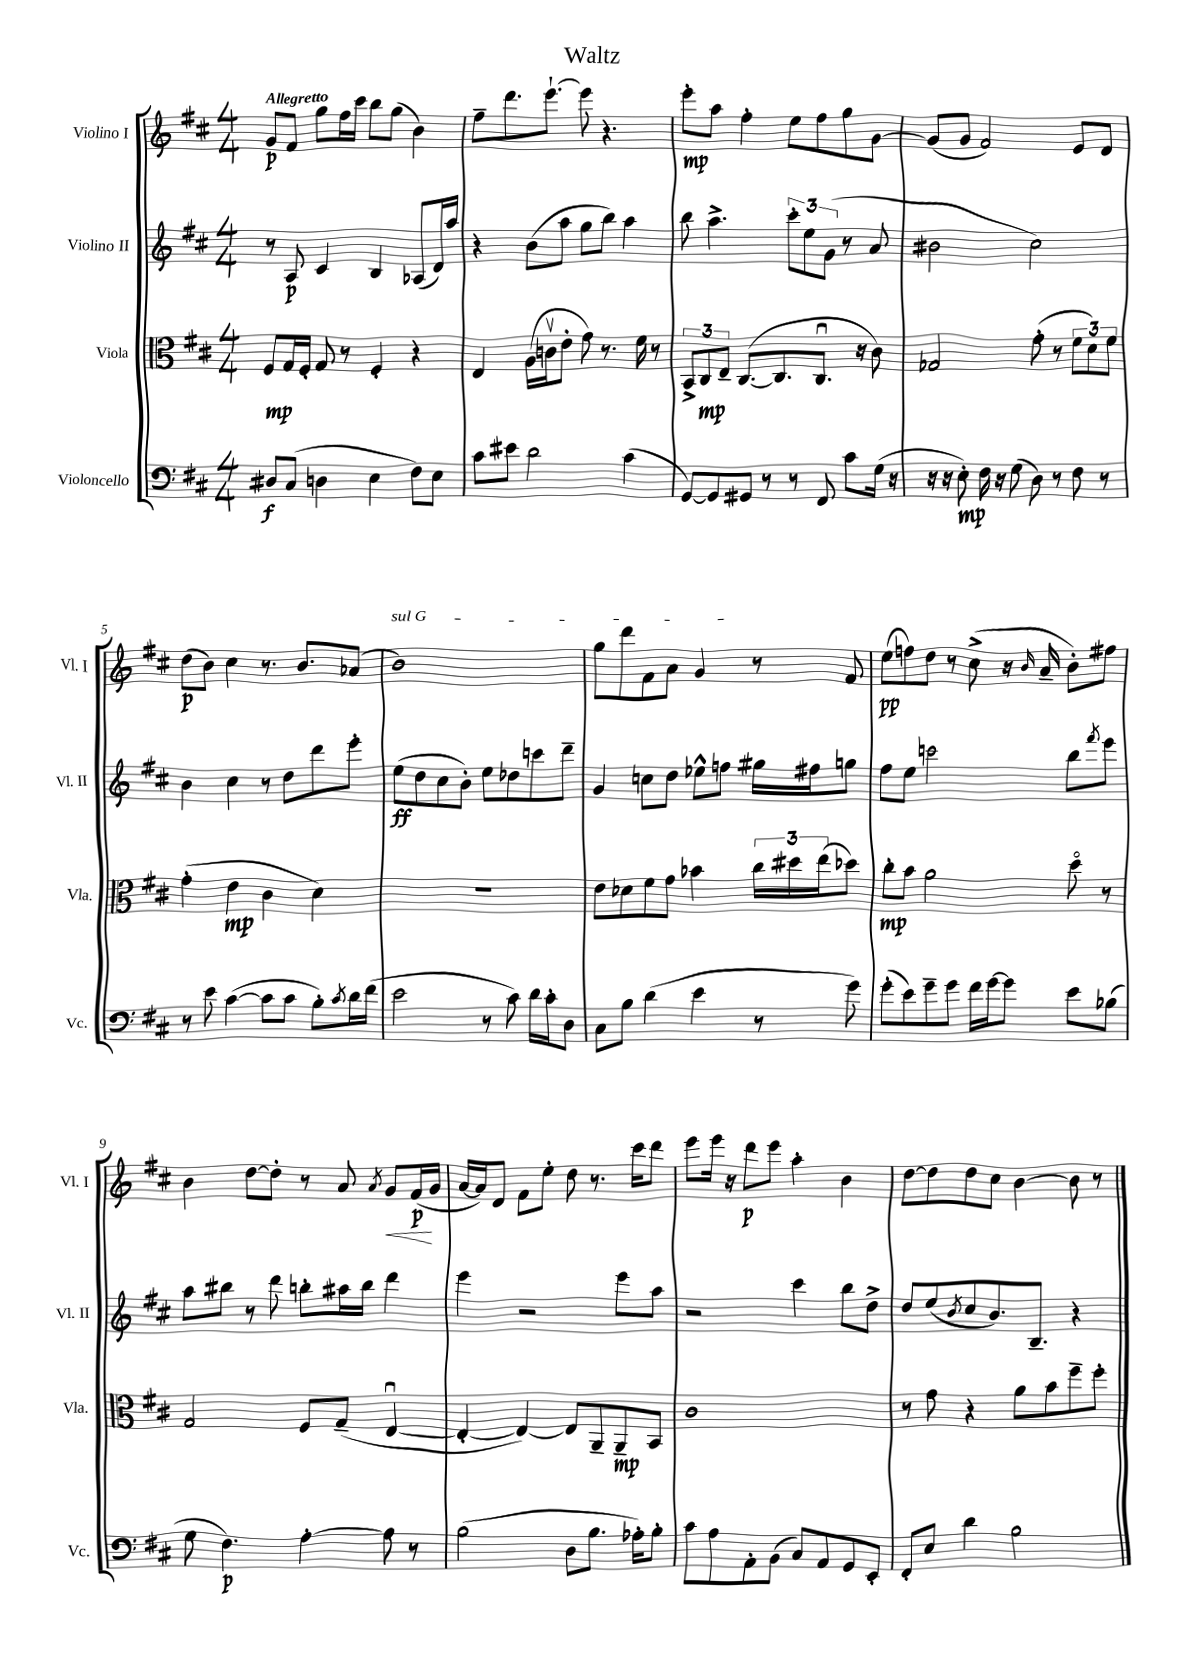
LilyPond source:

\header { title = "Waltz" }
<<
\new StaffGroup <<
\new Staff = "s0" \with { instrumentName = "Violino I" shortInstrumentName = "Vl. I" } {
    \clef treble \key d \major \numericTimeSignature \time 4/4 \tempo "Allegretto"
    g'8\p fis'8 g''8 fis''16 cis'''16 b''8 g''8( b'4) |
    fis''8-- d'''8. e'''8.~-! e'''8 r4. |
    e'''8-.\mp a''8 fis''4-. e''8 fis''8 g''8 g'8~ |
    g'8( g'8 fis'2) e'8 d'8 |
    d''8\p( b'8) cis''4 r8. b'8. aes'8( |
    \once \override TextSpanner.bound-details.left.text = \markup { \italic "sul G" } b'1\startTextSpan) |
    g''8 d'''8 fis'8 a'8 g'4\stopTextSpan r8 fis'8 |
    e''8\pp( f''8) d''8 r8 cis''8->( r16 \grace { b'16 } a'16-- b'8-.) fis''8 |
    b'4 d''8~ d''8-. r8 a'8 \acciaccatura { a'8 } g'8\< fis'16\p\!( g'16 |
    a'16~ a'16) d'8 fis'8 e''8-. d''8 r8. cis'''16 d'''8 |
    e'''8 e'''16 r16 d'''8\p e'''8 a''4-. b'4 |
    d''8~ d''8 d''8 cis''8 b'4~ b'8 r8 \bar "|." |
}
\new Staff = "s1" \with { instrumentName = "Violino II" shortInstrumentName = "Vl. II" } {
    \clef treble \key d \major \numericTimeSignature \time 4/4
    r8 a8\p cis'4 b4 aes8( d'16) a''16 |
    r4 b'8( a''8 g''8 b''8) a''4 |
    b''8 a''4.-> \tuplet 3/2 { cis'''8-. e''8 g'8( } r8 a'8 |
    bis'2 cis''2) |
    b'4 cis''4 r8 d''8 d'''8 e'''8-. |
    e''8\ff( d''8 cis''8 b'8-.) e''8 des''8 c'''8 d'''8-- |
    g'4 c''8 d''8 ees''8-^ f''8 gis''16 fis''16 g''8 |
    fis''8 e''8 c'''2 b''8 \acciaccatura { fis'''8 } e'''8 |
    a''8 bis''8 r8 d'''8 b''8-. ais''16 b''16 d'''4 |
    e'''4 r2 e'''8 a''8 |
    r2 cis'''4 b''8 d''8-> |
    d''8 e''8( \acciaccatura { b'8 } cis''8 b'8.) b8.-- r4 \bar "|." |
}
\new Staff = "s2" \with { instrumentName = "Viola" shortInstrumentName = "Vla." } {
    \clef alto \key d \major \numericTimeSignature \time 4/4
    fis8\mp g16 fis16-. g8 r8 fis4-. r4 |
    e4 a16( c'16\upbow e'8-. g'8) r8. fis'16 r8 |
    \tuplet 3/2 { b,8-> cis8\mp e8-- } cis8.~( cis8. cis8.\downbow r16 cis'8) |
    ges2 g'8-.( r8 \tuplet 3/2 { fis'8 d'8) fis'8 } |
    g'4-.( e'4\mp cis'4 d'4) |
    R1 |
    e'8 des'8 fis'8 g'8 bes'4 \tuplet 3/2 { cis''16 dis''16 e''16( } des''8) |
    cis''8-.\mp b'8 a'2 d''8\flageolet r8 |
    g2 fis8 g8--( e4~\downbow |
    e4~-. e4~) e8 a,8-- a,8--\mp b,8 |
    cis'1 |
    r8 g'8 r4 a'8 b'8 fis''8-- fis''8-. \bar "|." |
}
\new Staff = "s3" \with { instrumentName = "Violoncello" shortInstrumentName = "Vc." } {
    \clef bass \key d \major \numericTimeSignature \time 4/4
    dis8\f cis8( d4 e4 fis8) e8 |
    cis'8 eis'8 d'2 cis'4( |
    g,8~) g,8 gis,8 r8 r8 fis,8 cis'8 g16( r16 |
    r16 r16 e8-.\mp) fis16 r16 g8( d8) r8 fis8 r8 |
    r8 e'8 cis'4~( cis'8 cis'8 b8-.) \acciaccatura { cis'8 } d'16 fis'16( |
    e'2 r8 cis'8) d'16 cis'16-. d8 |
    cis8 b8 d'4( e'4 r8 g'8) |
    g'8-.( e'8) g'8-- g'8 fis'16 g'16~ g'8 e'8 bes8( |
    g8 fis4.\p) a4~-. a8 r8 |
    b2( d8 b8. aes16-.) b8-. |
    cis'8 a8 a,8-. b,8( cis8) a,8 g,8 e,8-. |
    fis,8-. e8 d'4 b2 \bar "|." |
}
>>
>>
